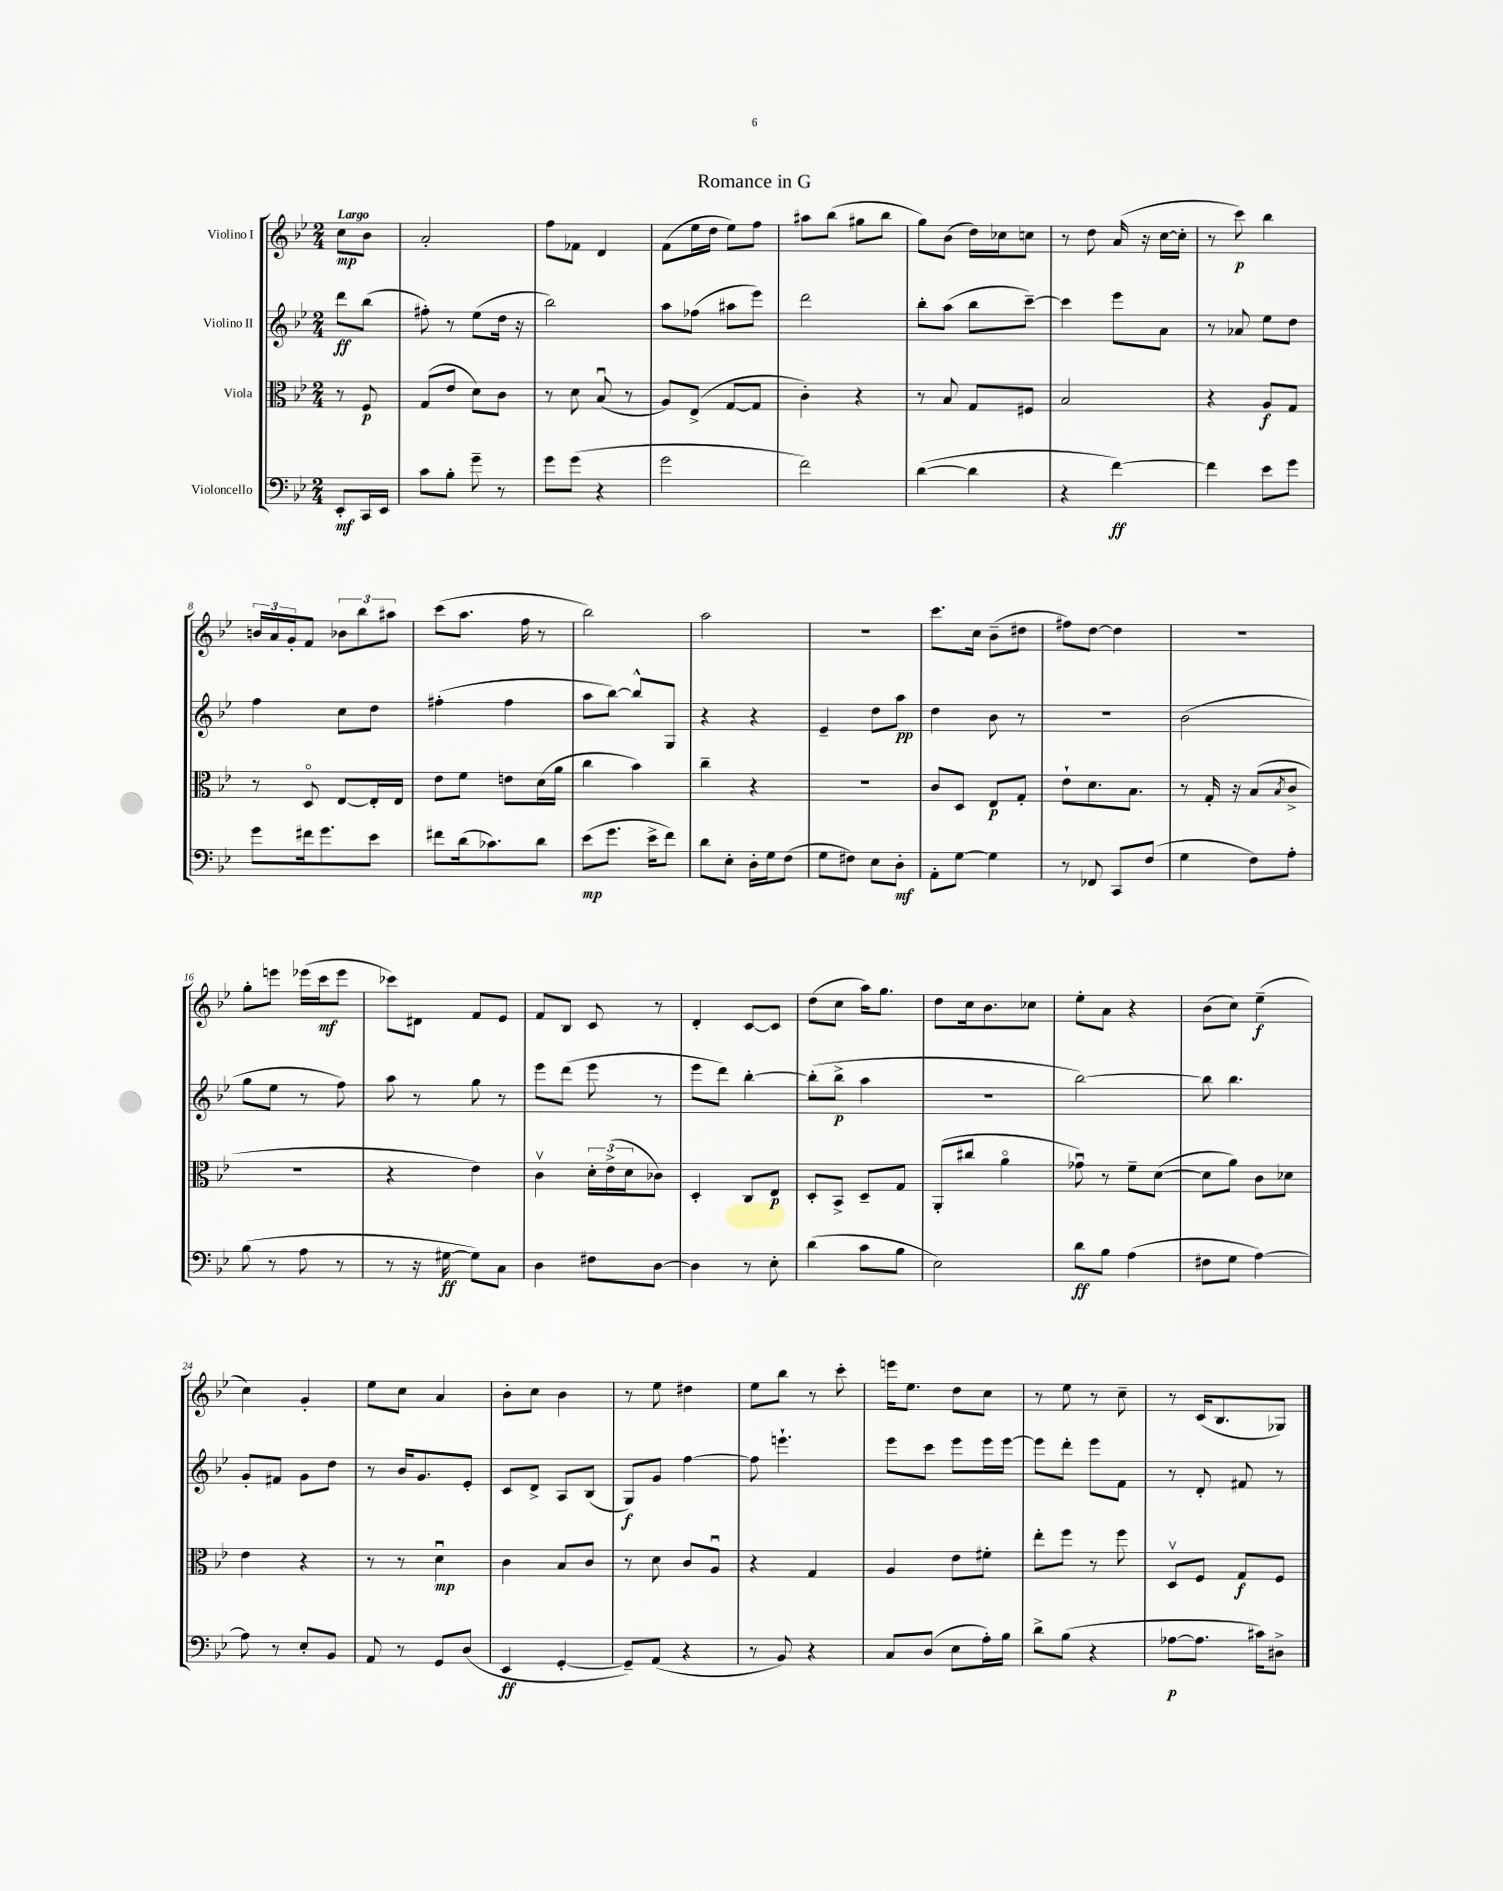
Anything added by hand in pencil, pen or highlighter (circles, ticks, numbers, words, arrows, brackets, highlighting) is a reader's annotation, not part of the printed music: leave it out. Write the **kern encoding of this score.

**kern	**kern	**kern	**kern
*staff4	*staff3	*staff2	*staff1
*clefF4	*clefC3	*clefG2	*clefG2
*k[b-e-]	*k[b-e-]	*k[b-e-]	*k[b-e-]
*M2/4	*M2/4	*M2/4	*M2/4
8EE-'	8r	8ddd	8cc
16CC	8F	(8bb-	8b-
16EE-	.	.	.
=	=	=	=
8c	(8G	8ff#')	2a'
8B-'	8e-	8r	.
8g~	8d)	(8ee-	.
8r	8c	16dd	.
.	.	16r	.
=	=	=	=
8g	8r	2bb-)	8ff
(8g	8d	.	8f-
4r	(8B-u	.	4d
.	8r	.	.
=	=	=	=
2g	8A)	8aa	(8f
.	(8E-^	(8ff-	16ee-
.	.	.	16dd
.	[8G	8aa#	8ee-)
.	8G]	8eee-)	8ff
=	=	=	=
2f)	4c')	2ddd	8aa#
.	.	.	(8bb-
.	4r	.	8gg#
.	.	.	8bb-
=	=	=	=
([4d	8r	8bb-'	8gg)
.	8B-	(8aa	(8b-
4d]	8G	8bb-	16dd)
.	.	.	16cc-
.	8F#	[8ccc~)	8cc
=	=	=	=
4r	2B-	4ccc]	8r
.	.	.	8dd
[4f)	.	8eee-	(16a
.	.	.	16r
.	.	8a	[16cc
.	.	.	16cc']
=	=	=	=
4f]	4r	8r	8r
.	.	8a-	8ccc)
8e-	8A	8ee-	4bb-
8g	8G	8dd	.
=	=	=	=
8g	8r	4ff	24b
.	.	.	24a
.	.	.	24g'
16f#	8Do	.	8f
8.g	.	.	.
.	[8E-	8cc	12b-
.	.	.	12bb-
8e-	16E-']	8dd	.
.	.	.	12aa#
.	16E-	.	.
=	=	=	=
8f#	8e-	(4ff#'	(8ccc
(16d	8f	.	8.aa
8.c-)	.	.	.
.	8e	4ff#	.
.	.	.	16ff
8d	(16d	.	8r
.	16a	.	.
=	=	=	=
(8e-	4cc	8aa	2bb-)
8.g	.	[8bb-)	.
.	4b-)	8bb-^^]	.
16e-^	.	.	.
8f)	.	8G	.
=	=	=	=
8d	4cc~	4r	2aa
8E-'	.	.	.
16D'	4r	4r	.
16G	.	.	.
(8F	.	.	.
=	=	=	=
8G	2r	4e-~	2r
8F#)	.	.	.
8E-	.	8dd	.
8D'	.	8aa	.
=	=	=	=
8AA'	8c	4dd	8.ccc
[8G	8D	.	.
.	.	.	16cc
4G]	8E-	8b-	(8b-~
.	8G'	8r	8dd#
=	=	=	=
8r	8e-`	2r	8ff#)
8FF-	8.d	.	[8dd
8CC	.	.	4dd]
.	8.B-	.	.
(8F	.	.	.
=	=	=	=
4G	8r	(2b-	2r
.	16G'	.	.
.	16r	.	.
8F)	(8B-	.	.
.	8qB-	.	.
8A'	8c^	.	.
=	=	=	=
(8B-	2r	8gg	8gg'
8r	.	8ee-	8eee
8A	.	8r	(16eee-
.	.	.	16ccc
8r	.	8ff)	8eee-
=	=	=	=
8r	4r	8aa	8ccc-)
16r	.	8r	8d#
[16G#	.	.	.
8G#])	4e-)	8gg	8f
8C	.	8r	8e-
=	=	=	=
4D	4cv	8eee-	8f
.	.	(8ddd	8B-
8F#	24d'	8eee-	8c
.	(24e-^	.	.
.	24d	.	.
[8D	8c-)	8r	8r
=	=	=	=
4D]	4D'	8eee-	4d'
.	.	8ddd)	.
8r	8C	[4bb-'	[8c
8E-'	8E-	.	8c]
=	=	=	=
(4d	8D'	(8bb-']	(8dd
.	8BB-^	8bb-^	8cc
8c	8D~	4aa	16aa)
.	.	.	8.gg
8B-	8G	.	.
=	=	=	=
2E-)	(8AA'	2r	8dd
.	8cc#	.	16cc
.	.	.	8.b-
.	4ao	.	.
.	.	.	8cc-
=	=	=	=
8d	8g-u)	[2bb-)	8ee-'
8B-	8r	.	8a
(4A	8f~	.	4r
.	([8d	.	.
=	=	=	=
8F#	8d]	8bb-]	(8b-
8G	8a)	4.bb-	8cc)
[4A)	8c	.	(4ee-~
.	8d-	.	.
=	=	=	=
8A]	4e-	8g'	4cc)
8r	.	8f#	.
8E-'	4r	8g	4g'
8BB-	.	8dd	.
=	=	=	=
8AA	8r	8r	8ee-
8r	8r	16b-	8cc
.	.	8.g	.
8GG	4du	.	4a
(8D	.	8e-'	.
=	=	=	=
4EE-	4c	8c	8b-'
.	.	8d^	8cc
[4GG'	8B-	8A	4b-
.	8c	(8B-	.
=	=	=	=
8GG~])	8r	8G)	8r
(8AA	8d	8g	8ee-
4r	8c	[4ff	4dd#
.	8Au	.	.
=	=	=	=
8r	4r	8ff]	8ee-
8BB-)	.	4.eee`	8bb-
4r	4G	.	8r
.	.	.	8ccc'
=	=	=	=
8C	4A	8eee-	16eee
.	.	.	8.ee-
(8D	.	8ccc	.
8E-	8e-	8eee-	8dd
16A')	8f#'	16eee-	8cc
16B-	.	[16eee-	.
=	=	=	=
8d^	8ee-'	8eee-]	8r
(8B-	8ff	8ddd'	8ee-
4r	8r	8eee-	8r
.	8ff	8f	8cc~
=	=	=	=
[8A-	8Dv	8r	8r
8.A-]	8F	8d'	(16c
.	.	.	8.B-
.	8G	8f#	.
16c#)	.	.	.
8D#^	8F	8r	8G-)
==	==	==	==
*-	*-	*-	*-
